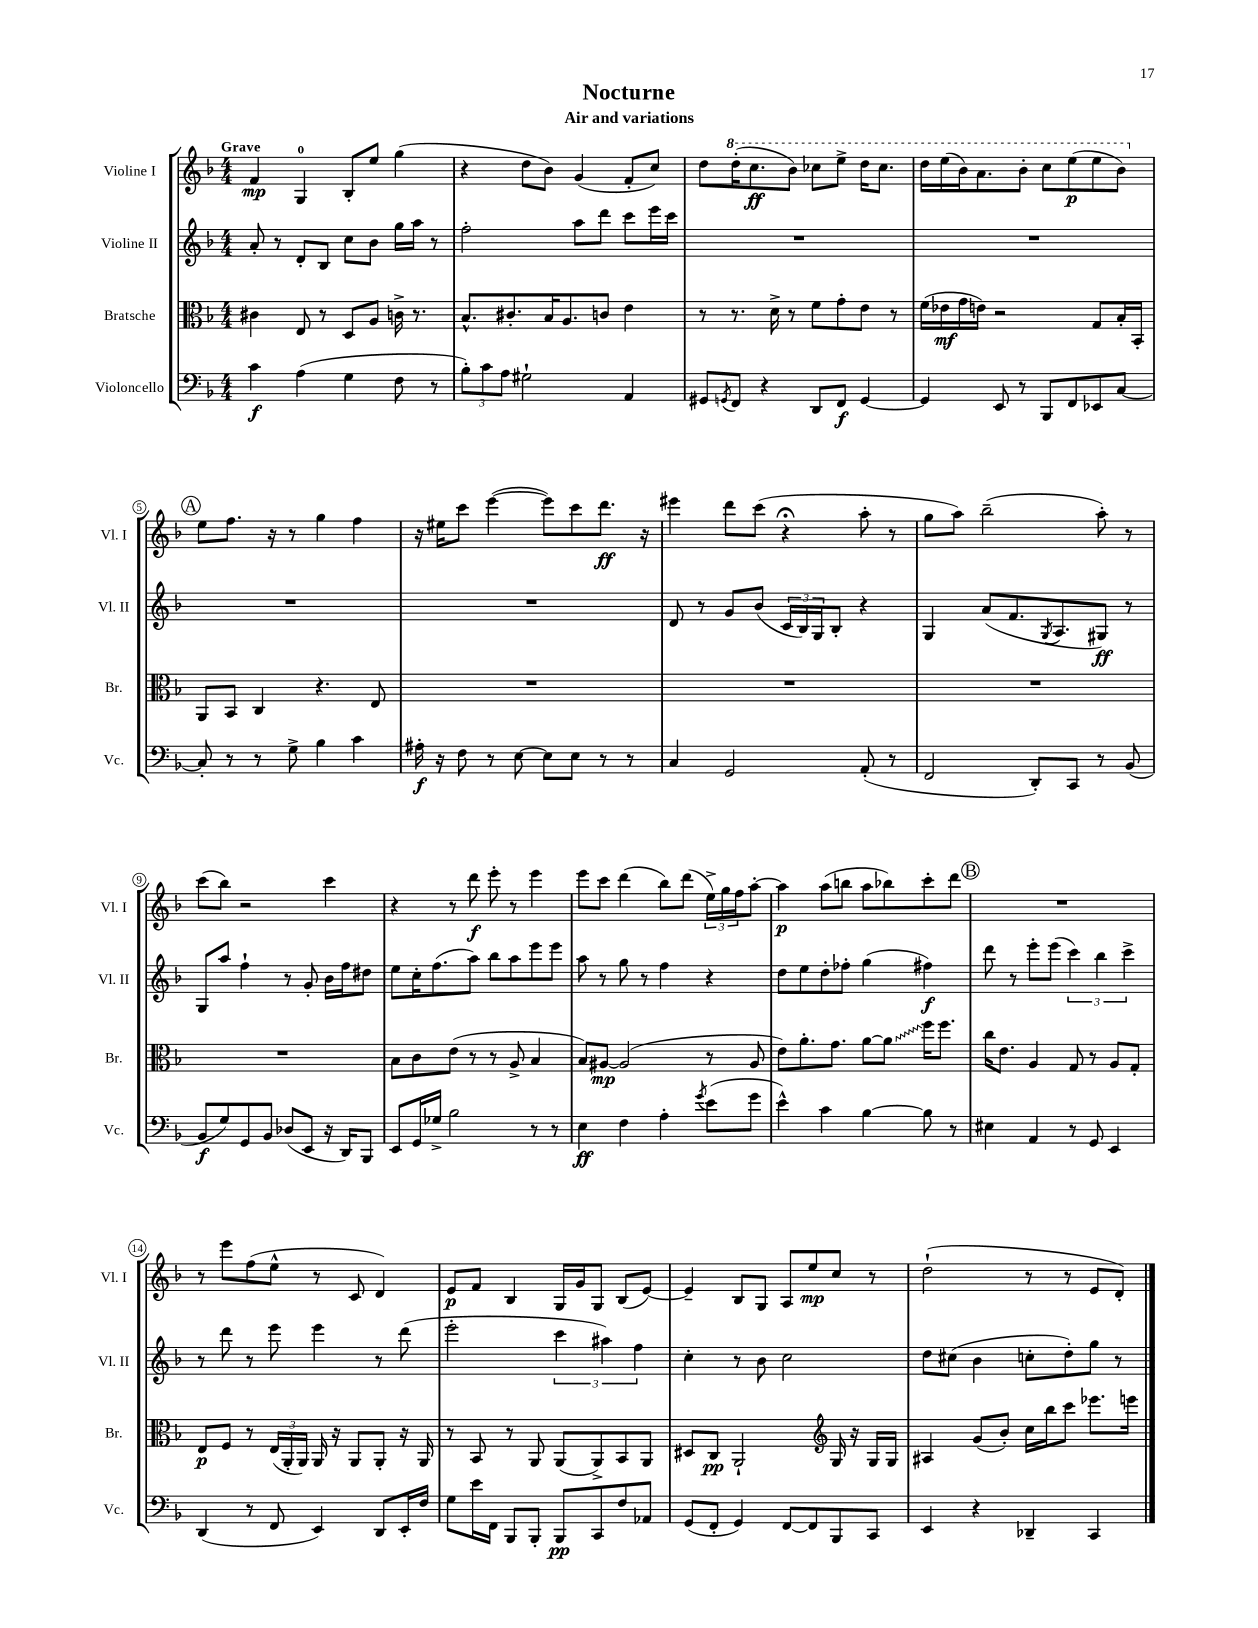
\header { title = "Nocturne" subtitle = "Air and variations" }
<<
\new StaffGroup <<
\new Staff = "s0" \with { instrumentName = "Violine I" shortInstrumentName = "Vl. I" } {
    \clef treble \key f \major \numericTimeSignature \time 4/4 \tempo "Grave"
    f'4\mp g4-0 bes8-. e''8 g''4( |
    r4 d''8 bes'8) g'4( f'8-. c''8) |
    d''8 \ottava #1 d'''16-.( c'''8.\ff bes''8) ces'''8 e'''8-> d'''16 ces'''8. |
    d'''16 e'''16( bes''16) a''8. bes''8-. c'''8 e'''8\p( e'''8 bes''8) \ottava #0 |
    \mark \markup { \circle "A" } e''8 f''8. r16 r8 g''4 f''4 |
    r16 eis''16 c'''8 e'''4~( e'''8) c'''8 d'''8.\ff r16 |
    eis'''4 d'''8 c'''8( r4\fermata a''8-. r8 |
    g''8 a''8) bes''2--( a''8-.) r8 |
    c'''8( bes''8) r2 c'''4 |
    r4 r8 d'''8\f e'''8-. r8 e'''4 |
    e'''8 c'''8 d'''4( bes''8) d'''8( \tuplet 3/2 { e''16->) g''16 f''16 } a''8~-. |
    a''4\p a''8( b''8 a''8 bes''8) c'''8-. d'''8 |
    \mark \markup { \circle "B" } R1 |
    r8 e'''8 f''8( e''8-^ r8 c'8 d'4) |
    e'8\p f'8 bes4 g16 g'16 g8 bes8( e'8~) |
    e'4-- bes8 g8 a8 e''8\mp c''8 r8 |
    d''2-!( r8 r8 e'8 d'8-.) \bar "|." |
}
\new Staff = "s1" \with { instrumentName = "Violine II" shortInstrumentName = "Vl. II" } {
    \clef treble \key f \major \numericTimeSignature \time 4/4
    a'8-. r8 d'8-. bes8 c''8 bes'8 g''16 a''16 r8 |
    f''2-. a''8 d'''8 c'''8 e'''16 c'''16 |
    R1 |
    R1 |
    \mark \markup { \circle "A" } R1 |
    R1 |
    d'8 r8 g'8 bes'8( \tuplet 3/2 { c'16 bes16) g16 } bes8-. r4 |
    g4 a'8( f'8. \acciaccatura { g8 } a8. gis8\ff) r8 |
    g8 a''8 f''4-! r8 g'8-. bes'16 f''16 dis''8 |
    e''8 c''16-. f''8.( a''8) bes''8 a''8 e'''8 e'''8 |
    a''8 r8 g''8 r8 f''4 r4 |
    d''8 e''8 d''8-. fes''8-. g''4( fis''4\f) |
    \mark \markup { \circle "B" } d'''8 r8 e'''8-. e'''8( \tuplet 3/2 { c'''4) bes''4 c'''4-> } |
    r8 d'''8 r8 e'''8 e'''4 r8 d'''8( |
    e'''2-. \tuplet 3/2 { c'''4 ais''4) f''4 } |
    c''4-. r8 bes'8 c''2 |
    d''8 cis''8( bes'4 c''8-. d''8-.) g''8 r8 \bar "|." |
}
\new Staff = "s2" \with { instrumentName = "Bratsche" shortInstrumentName = "Br." } {
    \clef alto \key f \major \numericTimeSignature \time 4/4
    cis'4 e8 r8 d8 a8 c'16-> r8. |
    bes8.-^ cis'8.-. bes16 a8. c'8 e'4 |
    r8 r8. d'16-> r8 f'8 g'8-. e'8 r8 |
    f'16( ees'16\mf g'16 e'16) r2 g8 bes16-. bes,16-. |
    \mark \markup { \circle "A" } a,8 bes,8 c4 r4. e8 |
    R1 |
    R1 |
    R1 |
    R1 |
    bes8 c'8 e'8( r8 r8 a8-> bes4 |
    bes8) ais8~\mp ais2( r8 ais8 |
    e'8) a'8.-. g'8. a'8~ \once \override Glissando.style = #'zigzag a'8\glissando f''16 f''8. |
    \mark \markup { \circle "B" } c''16 e'8. a4 g8 r8 a8 g8-. |
    e8\p f8 r8 \tuplet 3/2 { e16( a,16-. a,16) } a,16 r16 a,8 a,8-. r16 a,16 |
    r8 bes,8 r8 a,8 a,8( a,8->) bes,8 a,8 |
    dis8 c8\pp a,2-! \clef treble g16 r16 g16 g16 |
    ais4 g'8( bes'8-.) c''16 bes''16 c'''8 ees'''8. e'''16 \bar "|." |
}
\new Staff = "s3" \with { instrumentName = "Violoncello" shortInstrumentName = "Vc." } {
    \clef bass \key f \major \numericTimeSignature \time 4/4
    c'4\f a4( g4 f8 r8 |
    \tuplet 3/2 { bes8-.) c'8 a8 } gis2-! a,4 |
    gis,8 \acciaccatura { g,8 } f,8 r4 d,8 f,8\f g,4~ |
    g,4 e,8 r8 bes,,8 f,8 ees,8 c8~ |
    \mark \markup { \circle "A" } c8-. r8 r8 g8-> bes4 c'4 |
    ais16-.\f r16 f8 r8 e8~ e8 e8 r8 r8 |
    c4 g,2 a,8-.( r8 |
    f,2 d,8-.) c,8 r8 bes,8( |
    bes,8\f g8) g,8 bes,8 des8( e,8 r16 d,16) bes,,8 |
    e,8 g,16 ges16-> bes2 r8 r8 |
    e4\ff f4 a4-. \acciaccatura { g'8 } e'8( g'8 |
    e'4-^) c'4 bes4~ bes8 r8 |
    \mark \markup { \circle "B" } eis4 a,4 r8 g,8 e,4 |
    d,4( r8 f,8 e,4) d,8 e,16-. f16 |
    g8 e'16 f,16 bes,,8 bes,,8-. bes,,8\pp c,8 f8 aes,8 |
    g,8( f,8-. g,4) f,8~ f,8 bes,,8 c,8 |
    e,4 r4 des,4-- c,4 \bar "|." |
}
>>
>>
\layout { \context { \Score \override BarNumber.stencil = #(make-stencil-circler 0.1 0.3 ly:text-interface::print) } }
